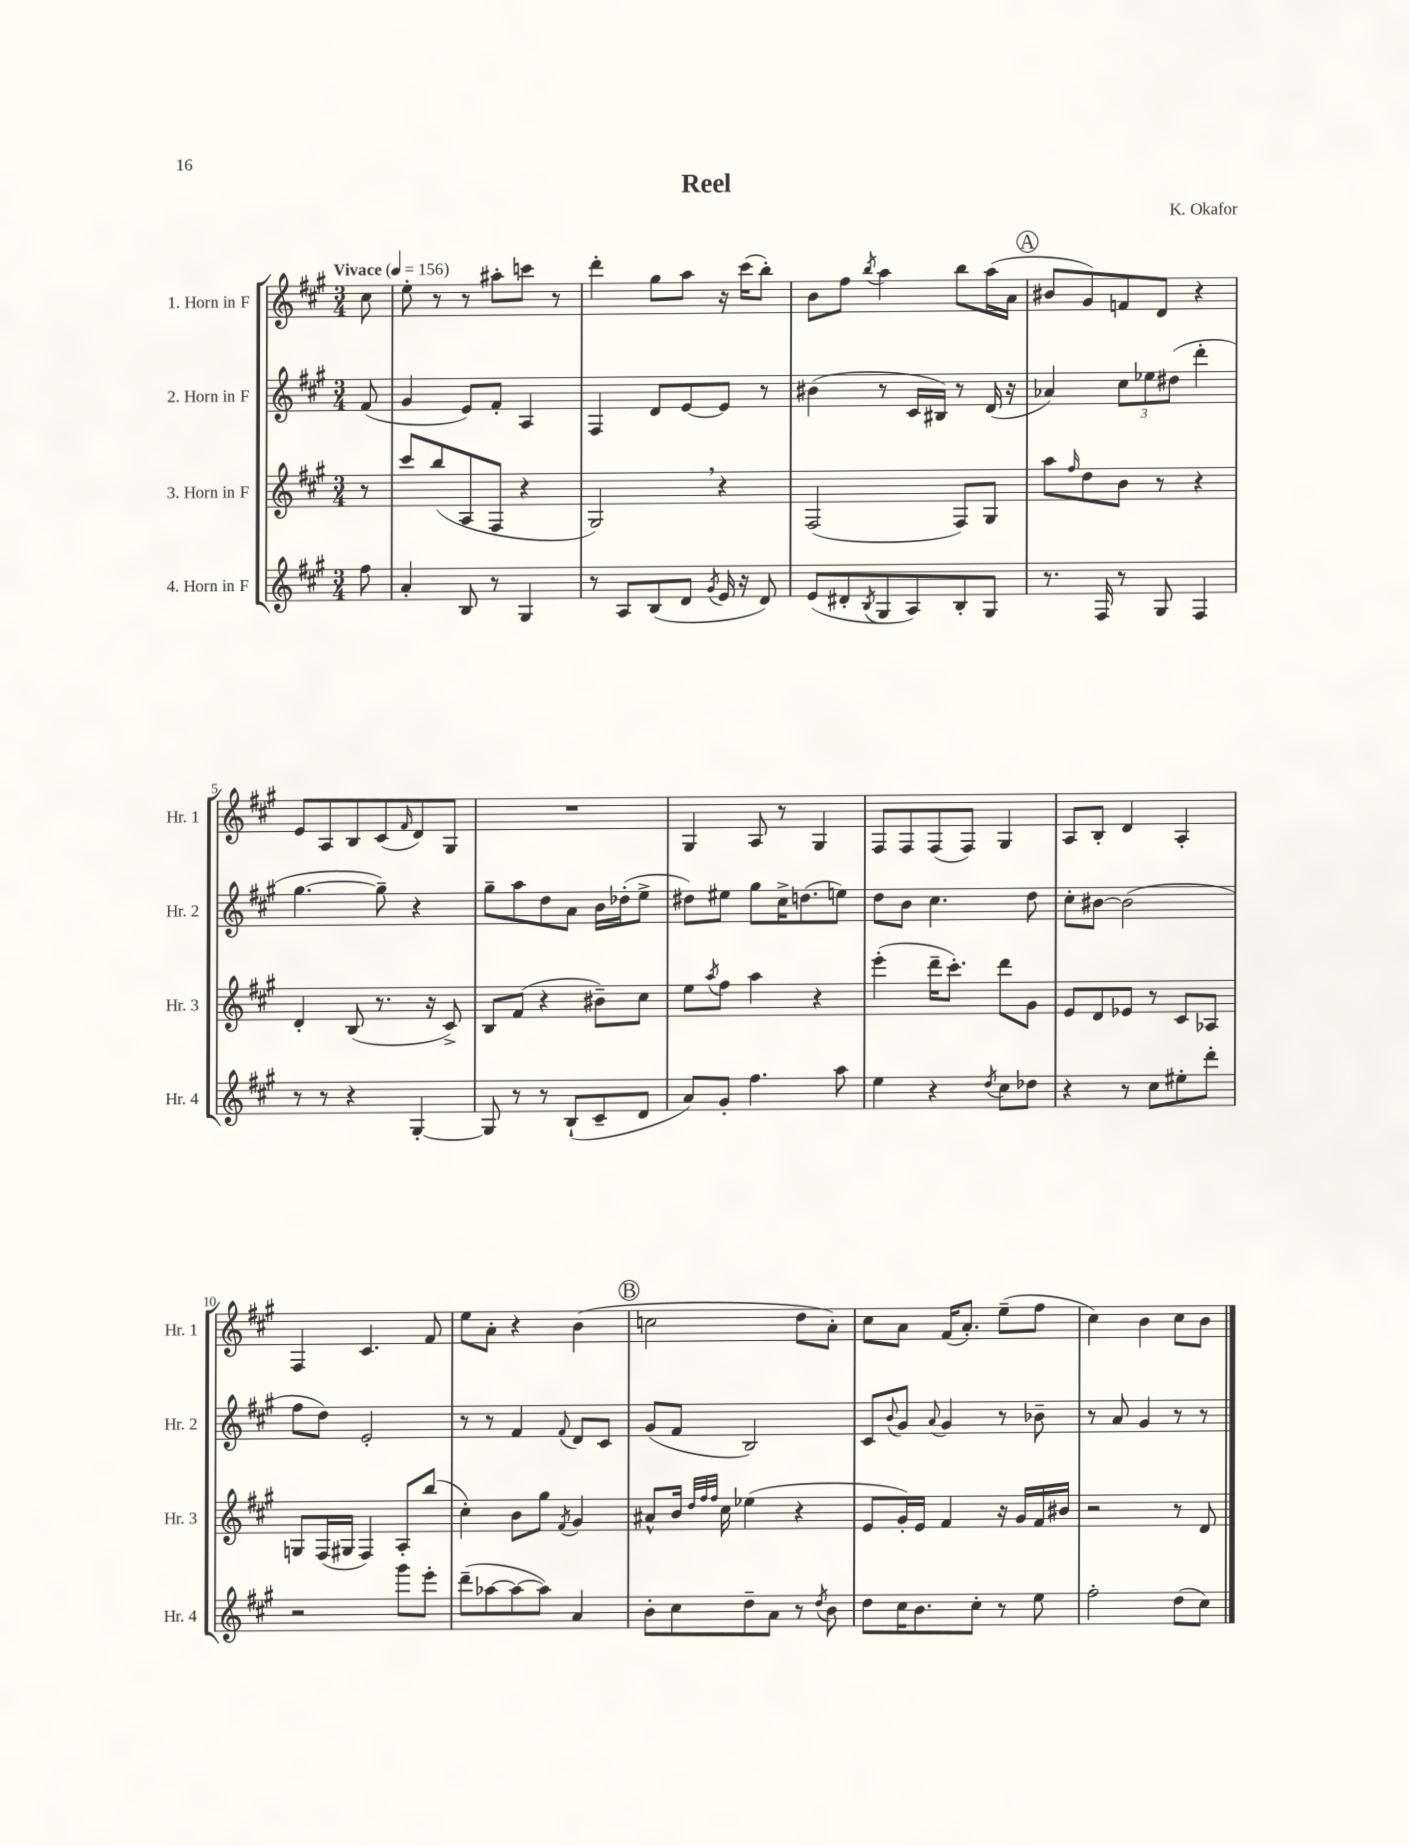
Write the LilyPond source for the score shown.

\header { title = "Reel" composer = "K. Okafor" }
<<
\new StaffGroup <<
\new Staff = "s0" \with { instrumentName = "1. Horn in F" shortInstrumentName = "Hr. 1" } {
    \clef treble \key a \major \numericTimeSignature \time 3/4 \partial 8 \tempo "Vivace" 4 = 156
    cis''8 |
    e''8-. r8 r8 ais''8-. c'''8 r8 |
    d'''4-. gis''8 a''8 r16 cis'''16( b''8-.) |
    b'8 fis''8 \acciaccatura { b''8 } a''4 b''8 a''16( a'16 |
    \mark \markup { \circle "A" } bis'8 gis'8) f'8 d'8 r4 |
    e'8 a8 b8 cis'8( \grace { fis'16 } d'8) gis8 |
    R2. |
    gis4 a8 r8 gis4 |
    fis8 fis8 fis8( fis8) gis4 |
    a8 b8-. d'4 a4-. |
    fis4 cis'4. fis'8 |
    e''8 a'8-. r4 b'4( |
    \mark \markup { \circle "B" } c''2 d''8 a'8-.) |
    cis''8 a'8 fis'16( a'8.-.) e''8--( fis''8 |
    cis''4) b'4 cis''8 b'8 \bar "|." |
}
\new Staff = "s1" \with { instrumentName = "2. Horn in F" shortInstrumentName = "Hr. 2" } {
    \clef treble \key a \major \numericTimeSignature \time 3/4 \partial 8
    fis'8( |
    gis'4 e'8) fis'8-. a4 |
    fis4 d'8 e'8~ e'8 r8 |
    bis'4( r8 cis'16 bis16) r8 d'16( r16 |
    \mark \markup { \circle "A" } aes'4) \tuplet 3/2 { cis''8 ees''8 dis''8( } d'''4-. |
    gis''4.~ gis''8--) r4 |
    gis''8-- a''8 d''8 a'8 b'16 des''16-.( e''8-> |
    dis''8) eis''8 gis''8 cis''16-> d''8.( e''8) |
    d''8 b'8 cis''4. d''8 |
    cis''8-. bis'8~ bis'2( |
    fis''8 d''8) e'2-. |
    r8 r8 fis'4 \appoggiatura { fis'8 } d'8 cis'8 |
    \mark \markup { \circle "B" } gis'8( fis'8 b2) |
    cis'8 \appoggiatura { b'8 } gis'8 \appoggiatura { a'8 } gis'4 r8 bes'8-- |
    r8 a'8 gis'4 r8 r8 \bar "|." |
}
\new Staff = "s2" \with { instrumentName = "3. Horn in F" shortInstrumentName = "Hr. 3" } {
    \clef treble \key a \major \numericTimeSignature \time 3/4 \partial 8
    r8 |
    cis'''8 b''8( a8 fis8 r4 |
    gis2) \breathe r4 |
    fis2( fis8) gis8 |
    \mark \markup { \circle "A" } a''8 \grace { fis''16 } d''8 b'8 r8 r4 |
    d'4-. b8( r8. r16 cis'8->) |
    b8 fis'8( r4 bis'8--) cis''8 |
    e''8 \acciaccatura { a''8 } fis''8 a''4 r4 |
    e'''4-.( d'''16-- cis'''8.-.) d'''8 gis'8 |
    e'8 d'8 ees'8 r8 cis'8 aes8 |
    g8 fis16( gis16 fis4) a8-. b''8( |
    cis''4-.) b'8 gis''8 \acciaccatura { fis'8 } gis'4 |
    \mark \markup { \circle "B" } ais'8-^ b'16 \grace { d''32 fis''32 fis''32 } cis''16 ees''4( r4 |
    e'8 gis'16-.) e'16 fis'4 r16 gis'16 fis'16 bis'16 |
    r2 r8 d'8 \bar "|." |
}
\new Staff = "s3" \with { instrumentName = "4. Horn in F" shortInstrumentName = "Hr. 4" } {
    \clef treble \key a \major \numericTimeSignature \time 3/4 \partial 8
    fis''8 |
    a'4-. b8 r8 gis4 |
    r8 a8 b8( d'8 \acciaccatura { gis'8 } e'16 r16 d'8) |
    e'8( dis'8-. \acciaccatura { b8 } gis8 a8) b8-. gis8 |
    \mark \markup { \circle "A" } r8. fis16 r8 gis8 fis4 |
    r8 r8 r4 gis4~-. |
    gis8 r8 r8 b8-!( cis'8-- d'8 |
    a'8) gis'8-. fis''4. a''8 |
    e''4 r4 \acciaccatura { d''8 } cis''8 des''8 |
    r4 r8 cis''8 eis''8-. d'''8-. |
    r2 gis'''8 e'''8-. |
    d'''8--( aes''8~ aes''8~ aes''8) a'4 |
    \mark \markup { \circle "B" } b'8-. cis''8 d''8-- a'8 r8 \acciaccatura { d''8 } b'8 |
    d''8 cis''16 b'8. cis''8-. r8 e''8 |
    fis''2-. d''8( cis''8) \bar "|." |
}
>>
>>
